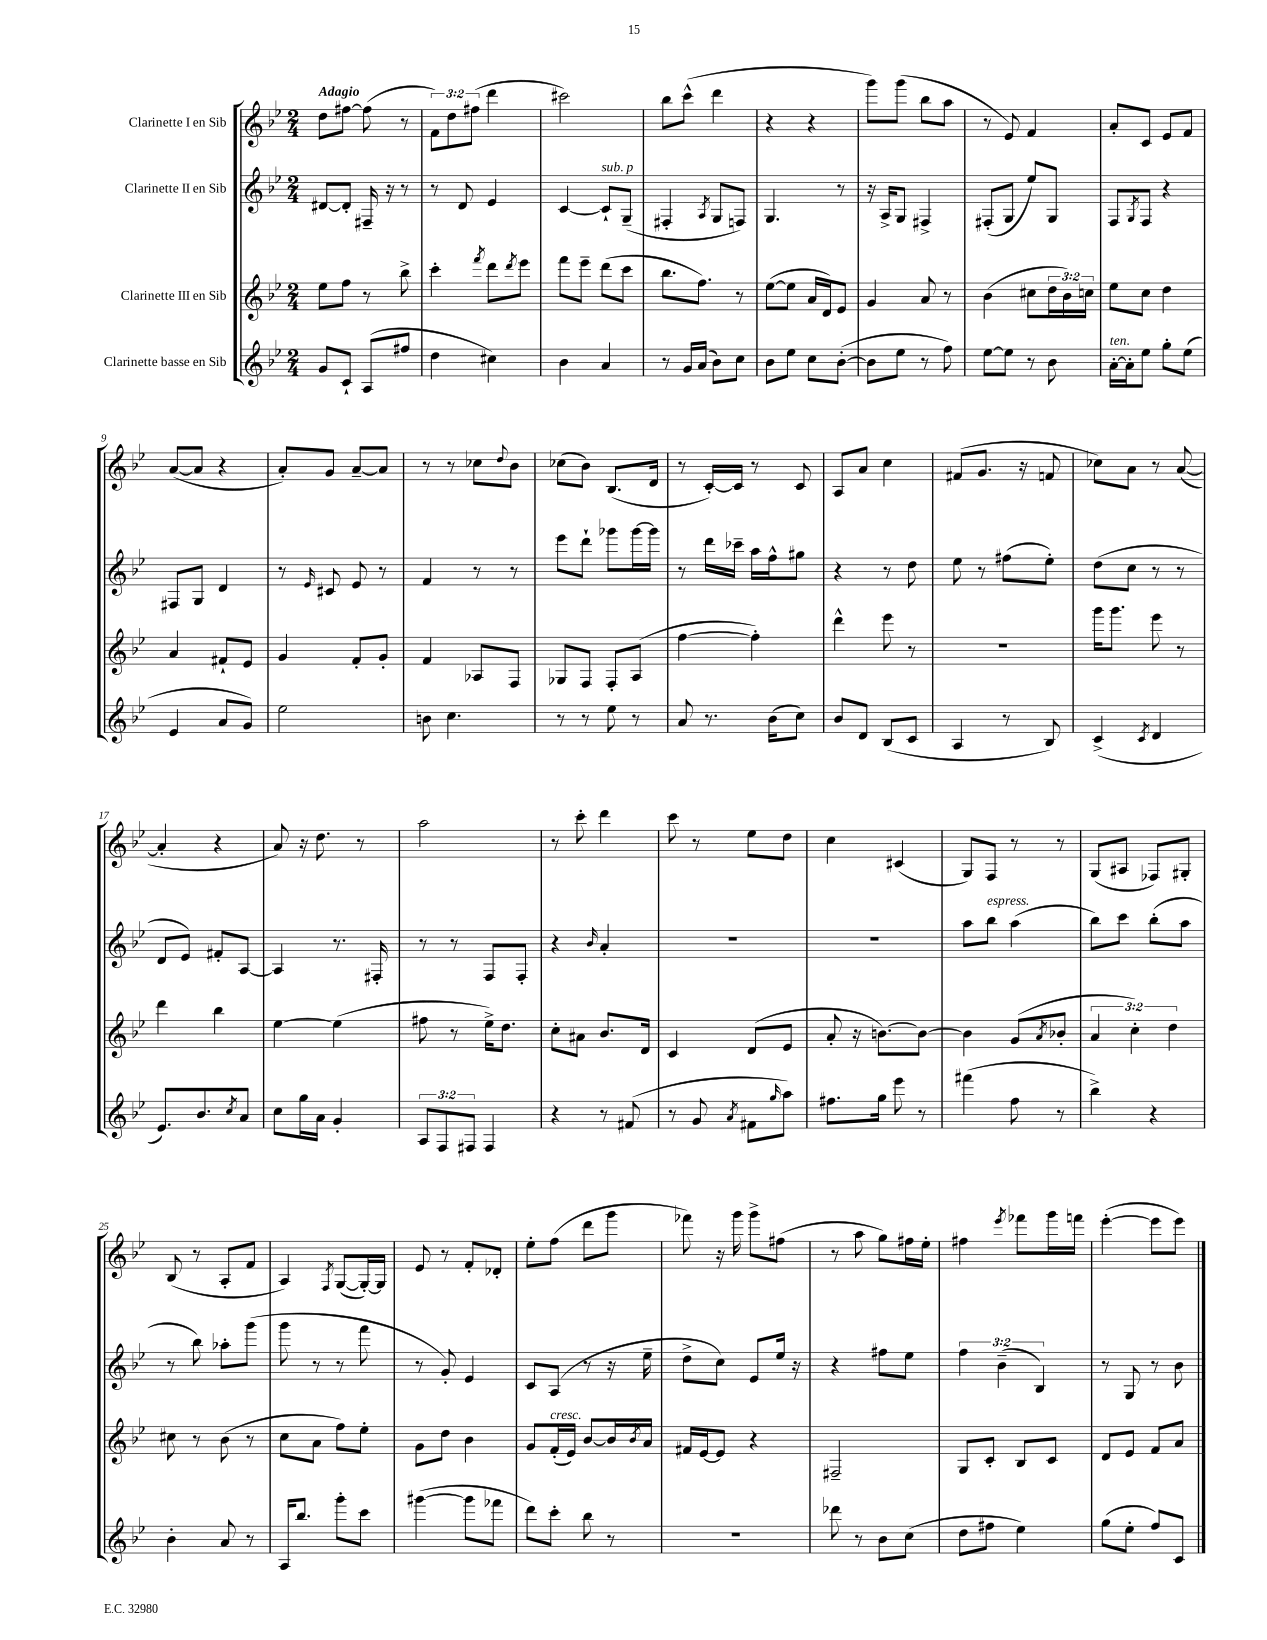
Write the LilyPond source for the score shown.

<<
\new StaffGroup <<
\new Staff = "s0" \with { instrumentName = "Clarinette I en Sib" } {
    \clef treble \key bes \major \numericTimeSignature \time 2/4 \override Staff.TupletNumber.text = #tuplet-number::calc-fraction-text \tempo "Adagio"
    d''8 fis''8~ fis''8( r8 |
    \tuplet 3/2 { f'8) d''8 fis''8( } d'''4 |
    cis'''2) |
    bes''8 c'''8-^( d'''4 |
    r4 r4 |
    g'''8) g'''8( bes''8 a''8 |
    r8 ees'8) f'4 |
    a'8-. c'8 ees'8 f'8 |
    a'8~( a'8 r4 |
    a'8-.) g'8 a'8~-- a'8 |
    r8 r8 ces''8 \appoggiatura { d''8 } bes'8 |
    ces''8( bes'8) bes8.( d'16 |
    r8 c'16~-.) c'16 r8 c'8 |
    a8 a'8 c''4 |
    fis'8( g'8. r16 f'8 |
    ces''8) a'8 r8 a'8~( |
    a'4-. r4 |
    a'8) r16 d''8. r8 |
    a''2 |
    r8 c'''8-. d'''4 |
    c'''8 r8 ees''8 d''8 |
    c''4 cis'4( |
    g8) f8 r8 r8 |
    g8( ais8 fes8) gis8-. |
    bes8( r8 a8-. f'8 |
    a4) \acciaccatura { f8 } g8~( g16~-.) g16 |
    ees'8 r8 f'8-. des'8-. |
    ees''8-. f''8( d'''8 g'''8 |
    fes'''8) r16 g'''16 g'''8-> fis''8( |
    r8 a''8 g''8) fis''16 ees''16-. |
    fis''4 \acciaccatura { ees'''8 } fes'''8 g'''16 f'''16 |
    ees'''4~-.( ees'''8 ees'''8) \bar "|." |
}
\new Staff = "s1" \with { instrumentName = "Clarinette II en Sib" } {
    \clef treble \key bes \major \numericTimeSignature \time 2/4 \override Staff.TupletNumber.text = #tuplet-number::calc-fraction-text
    dis'8~ dis'8-. fis16-- r16 r8 |
    r8 d'8 ees'4 |
    c'4~ c'8-!^\markup { \italic "sub. p" } g8--( |
    fis4-. \acciaccatura { a8 } g8 f8) |
    g4. r8 |
    r16 a16-> g8 fis4-> |
    fis8-.( g8 ees''8) g8 |
    f8 \acciaccatura { g8 } f8 r4 |
    fis8 g8 d'4 |
    r8 \grace { ees'16 } cis'8 ees'8 r8 |
    f'4 r8 r8 |
    ees'''8 d'''8-! ges'''8 ges'''16~ ges'''16 |
    r8 d'''16 ces'''16-- a''16 f''16-^ gis''8 |
    r4 r8 d''8 |
    ees''8 r8 fis''8( ees''8-.) |
    d''8( c''8 r8 r8 |
    d'8 ees'8) fis'8-. a8~ |
    a4 r8. fis16-. |
    r8 r8 f8 f8-. |
    r4 \grace { bes'16 } a'4-. |
    R2 |
    r2 |
    a''8 bes''8^\markup { \italic "espress." } a''4( |
    bes''8) c'''8 bes''8-.( a''8 |
    r8 bes''8) aes''8-. g'''8( |
    g'''8 r8 r8 f'''8 |
    r8 g'8-.) ees'4 |
    c'8 a8( r8 r16 ees''16-- |
    d''8-> c''8) ees'8 ees''16 r16 |
    r4 fis''8 ees''8 |
    \tuplet 3/2 { f''4 bes'4--( bes4) } |
    r8 g8 r8 bes'8 \bar "|." |
}
\new Staff = "s2" \with { instrumentName = "Clarinette III en Sib" } {
    \clef treble \key bes \major \numericTimeSignature \time 2/4 \override Staff.TupletNumber.text = #tuplet-number::calc-fraction-text
    ees''8 f''8 r8 bes''8-> |
    c'''4-. \acciaccatura { f'''8 } d'''8 \acciaccatura { d'''8 } ees'''8 |
    f'''8 ees'''8-- d'''8( c'''8 |
    bes''8. f''8.) r8 |
    ees''8~( ees''8 a'16 d'16) ees'8 |
    g'4 a'8 r8 |
    bes'4( cis''8 \tuplet 3/2 { d''16 bes'16) c''16 } |
    ees''8 c''8 d''4 |
    a'4 fis'8-! ees'8 |
    g'4 f'8-. g'8-. |
    f'4 aes8 f8 |
    ges8 f8 f8-. a8( |
    f''4~ f''4-.) |
    d'''4-^ ees'''8 r8 |
    R2 |
    g'''16 g'''8. ees'''8 r8 |
    d'''4 bes''4 |
    ees''4~ ees''4( |
    fis''8 r8 ees''16->) d''8. |
    c''8-. ais'8 bes'8. d'16 |
    c'4 d'8( ees'8 |
    a'8-. r16 b'8.~) b'8~ |
    b'4 g'8( \acciaccatura { a'8 } bes'8-. |
    \tuplet 3/2 { a'4 c''4-.) d''4 } |
    cis''8 r8 bes'8( r8 |
    c''8 a'8 f''8) ees''8-. |
    g'8 d''8 bes'4 |
    g'8 f'16-.^\markup { \italic "cresc." }( ees'16) bes'8~ bes'16 \acciaccatura { bes'8 } a'16 |
    fis'16 ees'16~ ees'8 r4 |
    fis2-- |
    g8 c'8-. bes8 c'8 |
    d'8 ees'8 f'8 a'8 \bar "|." |
}
\new Staff = "s3" \with { instrumentName = "Clarinette basse en Sib" } {
    \clef treble \key bes \major \numericTimeSignature \time 2/4 \override Staff.TupletNumber.text = #tuplet-number::calc-fraction-text
    g'8 c'8-! a8( fis''8 |
    d''4 cis''4) |
    bes'4 a'4 |
    r8 g'16 a'16( bes'8) c''8 |
    bes'8 ees''8 c''8 bes'8~-.( |
    bes'8 ees''8 r8 f''8) |
    ees''8~ ees''8 r8 bes'8 |
    a'16~-.^\markup { \italic "ten." } a'16-. ees''8 g''8-. ees''8( |
    ees'4 a'8 g'8) |
    ees''2 |
    b'8 c''4. |
    r8 r8 ees''8 r8 |
    a'8 r8. bes'16( c''8) |
    bes'8 d'8 bes8( c'8 |
    a4 r8 bes8) |
    c'4->( \acciaccatura { c'8 } d'4 |
    ees'8.) bes'8. \acciaccatura { c''8 } a'8 |
    c''8 g''16 a'16 g'4-. |
    \tuplet 3/2 { a8 f8 fis8 } fis4 |
    r4 r8 fis'8( |
    r8 g'8 \acciaccatura { a'8 } fis'8 \grace { g''16 } a''8) |
    fis''8. g''16 ees'''8 r8 |
    fis'''4( f''8 r8 |
    bes''4->) r4 |
    bes'4-. a'8 r8 |
    a16 bes''8. g'''8-. c'''8 |
    gis'''4~( gis'''8 fes'''8 |
    d'''8) c'''8-. bes''8 r8 |
    R2 |
    des'''8 r8 bes'8 c''8( |
    d''8 fis''8 ees''4) |
    g''8( ees''8-. f''8) c'8 \bar "|." |
}
>>
>>
